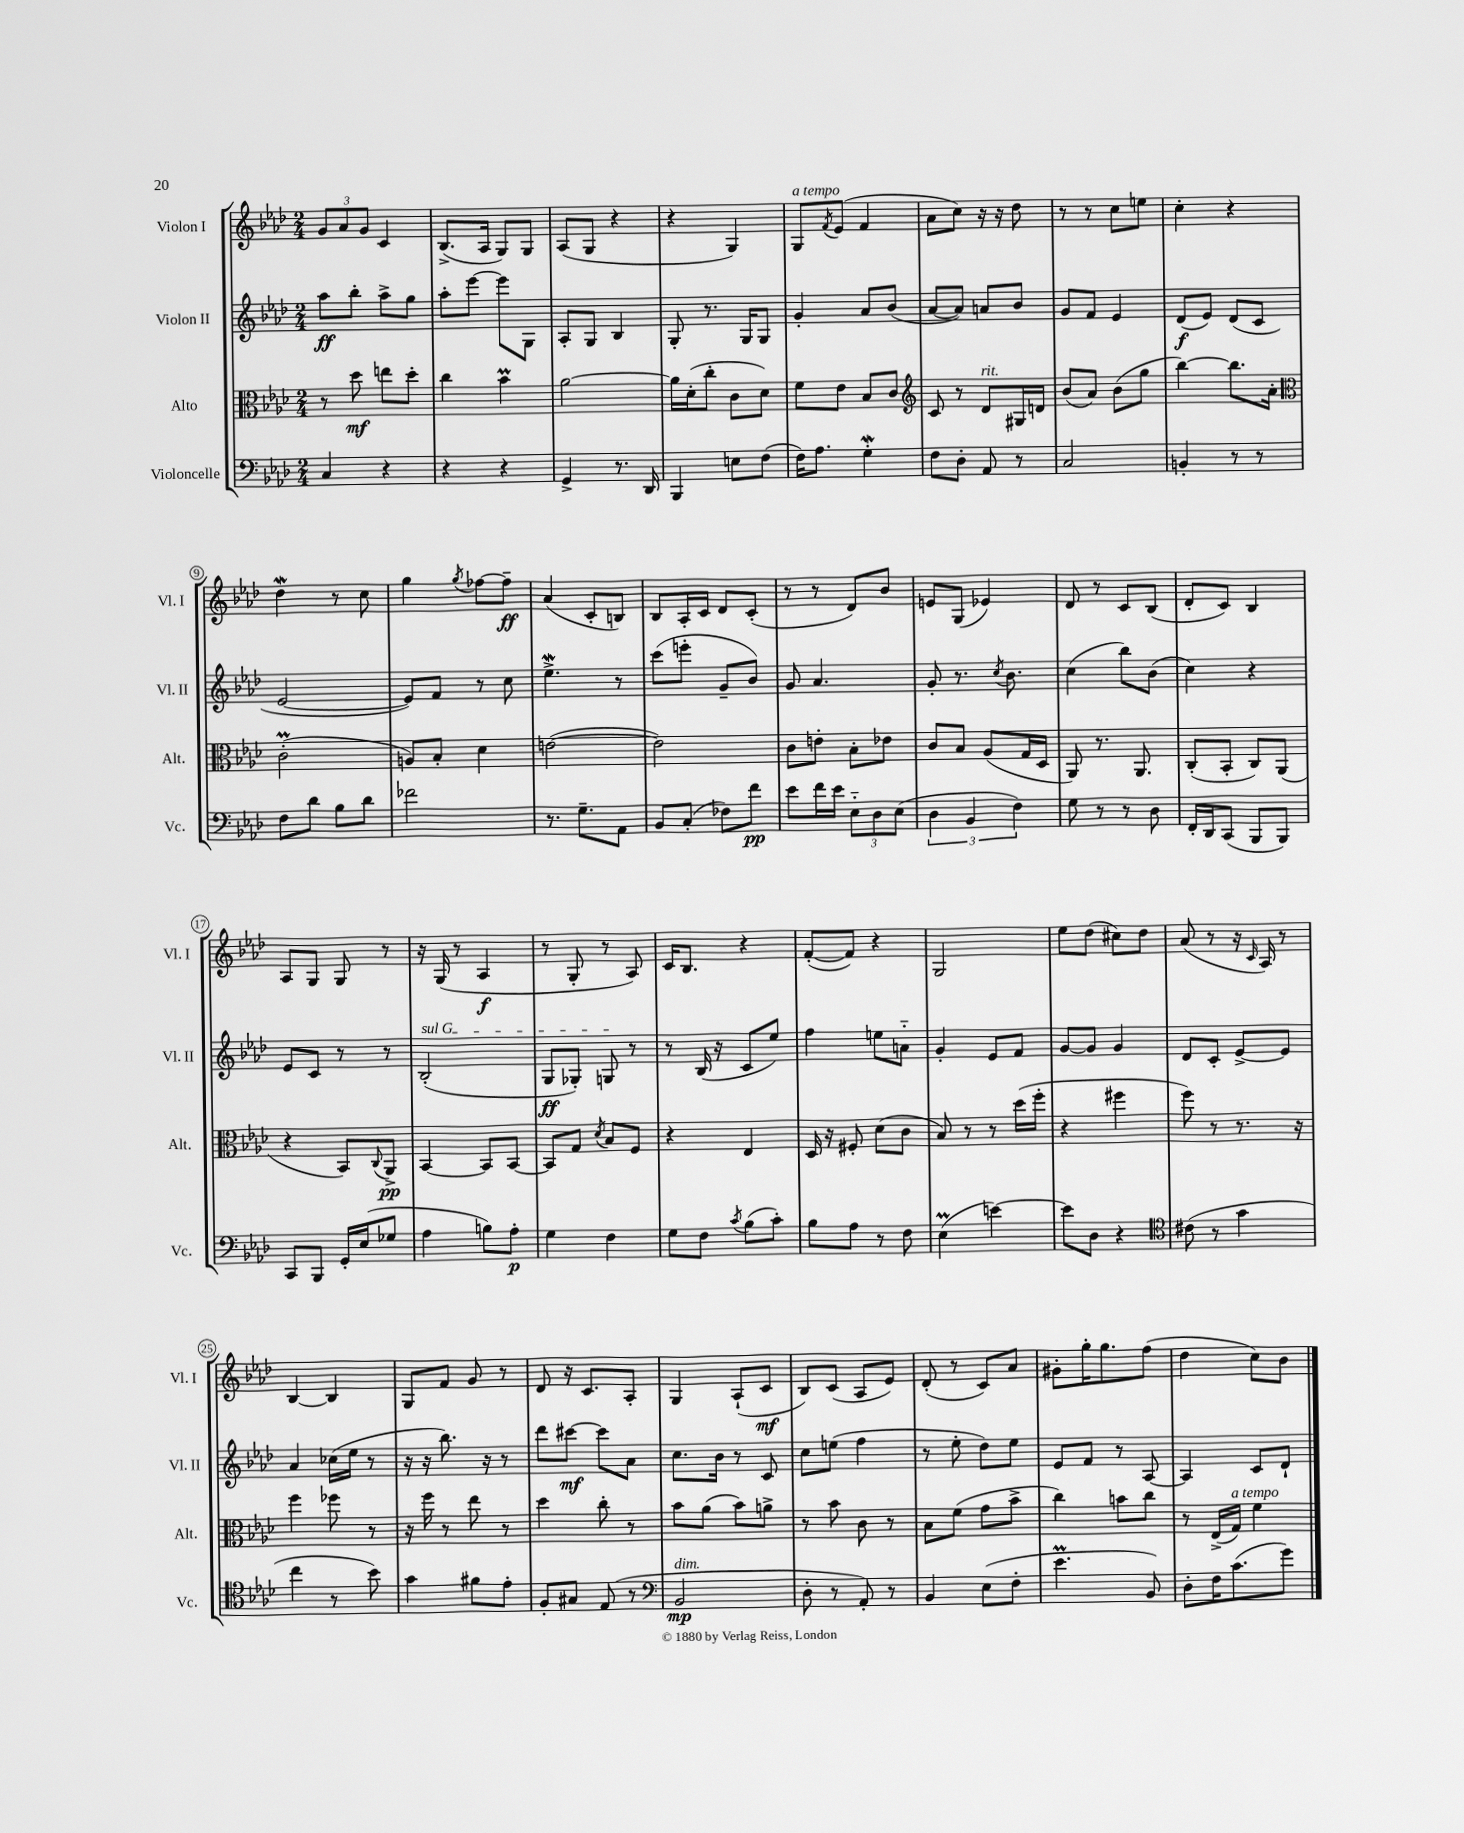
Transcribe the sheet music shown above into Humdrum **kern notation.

**kern	**dynam	**kern	**dynam	**kern	**dynam	**kern	**dynam
*part4	*part4	*part3	*part3	*part2	*part2	*part1	*part1
*staff4	*staff4	*staff3	*staff3	*staff2	*staff2	*staff1	*staff1
*I"Violoncelle	*	*I"Alto	*	*I"Violon II	*	*I"Violon I	*
*I'Vc.	*	*I'Alt.	*	*I'Vl. II	*	*I'Vl. I	*
*clefF4	*	*clefC3	*	*clefG2	*	*clefG2	*
*k[b-e-a-d-]	*	*k[b-e-a-d-]	*	*k[b-e-a-d-]	*	*k[b-e-a-d-]	*
*M2/4	*	*M2/4	*	*M2/4	*	*M2/4	*
=1	=1	=1	=1	=1	=1	=1	=1
4C/	.	8r	.	8aa-\L	ff	12g/L	.
.	.	.	.	.	.	12a-/	.
.	.	8dd-\	mf	8bb-'\J	.	.	.
.	.	.	.	.	.	12g/J	.
4r	.	8een\L	.	8aa-^\L	.	4c/	.
.	.	8dd-'\J	.	8gg\J	.	.	.
=2	=2	=2	=2	=2	=2	=2	=2
4r	.	4cc\	.	8aa-'\L	.	(8.B-^/L	.
.	.	.	.	[8eee-\J	.	.	.
.	.	.	.	.	.	16A-/Jk	.
4r	.	4b-M\	.	8eee-\L]	.	8G/L)	.
.	.	.	.	8G\J	.	8G/J	.
=3	=3	=3	=3	=3	=3	=3	=3
4GG^/	.	[2a-\	.	8A-'/L	.	(8A-/L	.
.	.	.	.	8G/J	.	8G/J	.
8.r	.	.	.	4B-/	.	4r	.
16DD-/	.	.	.	.	.	.	.
=4	=4	=4	=4	=4	=4	=4	=4
4BBB-/	.	16a-\LL]	.	8G'/	.	4r	.
.	.	(16d-'\J	.	.	.	.	.
.	.	8cc'\J	.	8.r	.	.	.
8En\L	.	8c\L	.	.	.	4G/)	.
.	.	.	.	16G/KL	.	.	.
(8F\J	.	8d-\J)	.	8G/J	.	.	.
=5	=5	=5	=5	=5	=5	=5	=5
!	!	!	!	!	!	!LO:TX:a:i:t=a tempo	!
16F\KL)	.	8f\L	.	4g'/	.	8G/L	.
8.A-\J	.	.	.	.	.	.	.
.	.	.	.	.	.	8qf/	.
.	.	8e-\J	.	.	.	(8e-/J	.
4GW'\	.	8B-/L	.	8a-/L	.	4f/	.
.	.	8c/J	.	(8b-/J	.	.	.
=6	=6	=6	=6	=6	=6	=6	=6
*	*	*clefG2	*	*	*	*	*
8F\L	.	8c/	.	[8a-/L	.	8a-\L	.
8D-'\J	.	8r	.	8a-/J])	.	8cc\J)	.
!	!	!LO:TX:a:i:t=rit.	!	!	!	!	!
8AA-/	.	8d-/L	.	8an/L	.	16r	.
.	.	.	.	.	.	16r	.
8r	.	16G#X/L	.	8b-/J	.	8dd-\	.
.	.	16dn/JJ	.	.	.	.	.
=7	=7	=7	=7	=7	=7	=7	=7
2C/	.	(8b-/L	.	8g/L	.	8r	.
.	.	8a-/J)	.	8f/J	.	8r	.
.	.	(8b-\L	.	4e-/	.	8cc\L	.
.	.	8gg\J	.	.	.	8een\J	.
=8	=8	=8	=8	=8	=8	=8	=8
4BBn'/	.	[4bb-\)	.	(8d-/L	f	4cc'\	.
.	.	.	.	8e-/J)	.	.	.
8r	.	8.bb-\L]	.	(8d-/L	.	4r	.
8r	.	.	.	8c/J	.	.	.
.	.	16a-'\Jk	.	.	.	.	.
!!LO:LB:g=z
=9	=9	=9	=9	=9	=9	=9	=9
*	*	*clefC3	*	*	*	*	*
8F\L	.	(2cm'\	.	[2e-/	.	4dd-w\	.
8d-\J	.	.	.	.	.	.	.
8B-\L	.	.	.	.	.	8r	.
8d-\J	.	.	.	.	.	8cc\	.
=10	=10	=10	=10	=10	=10	=10	=10
2f-X\	.	8An/L)	.	8e-/L])	.	4gg\	.
.	.	8B-'/J	.	8f/J	.	.	.
.	.	.	.	.	.	8qgg/	.
.	.	4d-\	.	8r	.	[8ff-X\L	.
.	.	.	.	8cc\	.	8ff-~\J]	ff
=11	=11	=11	=11	=11	=11	=11	=11
8.r	.	([2en\	.	4.ee-W^\	.	(4a-/	.
8.G~\L	.	.	.	.	.	.	.
.	.	.	.	.	.	8c'/L	.
8AA-\J	.	.	.	8r	.	8Bn/J)	.
=12	=12	=12	=12	=12	=12	=12	=12
8BB-/L	.	2e\])	.	(8ccc\L	.	8B-/L	.
(8C'/J	.	.	.	8eeen'\J	.	16A-'/L	.
.	.	.	.	.	.	16c/JJ	.
8F-X\L)	.	.	.	8g~/L	.	8d-/L	.
8f\J	pp	.	.	8b-/J)	.	(8c'/J	.
=13	=13	=13	=13	=13	=13	=13	=13
8e-\L	.	8c\L	.	8g/	.	8r	.
16f\L	.	8en'\J	.	4.a-/	.	8r	.
16e-\JJ	.	.	.	.	.	.	.
12E-\L	.	8B-'\L	.	.	.	8d-/L)	.
12D-\	.	.	.	.	.	.	.
.	.	8e-X\J	.	.	.	8b-/J	.
(12E-\J	.	.	.	.	.	.	.
=14	=14	=14	=14	=14	=14	=14	=14
6D-\	.	8c/L	.	8g'/	.	8en/L	.
.	.	8B-/J	.	8.r	.	(8G/J	.
6BB-/	.	.	.	.	.	.	.
.	.	(8A-/L	.	.	.	4e-X/)	.
.	.	.	.	8qcc/	.	.	.
.	.	.	.	8.b-\	.	.	.
6F\)	.	.	.	.	.	.	.
.	.	16G/L	.	.	.	.	.
.	.	16D-/JJ	.	.	.	.	.
=15	=15	=15	=15	=15	=15	=15	=15
8G\	.	8AA-/)	.	(4cc\	.	8d-/	.
8r	.	8.r	.	.	.	8r	.
8r	.	.	.	8bb-\L)	.	8c/L	.
.	.	8.AA-/	.	.	.	.	.
8D-\	.	.	.	(8b-\J	.	(8B-/J	.
=16	=16	=16	=16	=16	=16	=16	=16
16FF'/LL	.	(8C'/L	.	4cc\)	.	8d-'/L	.
16DD-/J	.	.	.	.	.	.	.
(8CC/J	.	8BB-'/J	.	.	.	8c/J)	.
8BBB-/L	.	8C/L)	.	4r	.	4B-/	.
8BBB-/J)	.	(8AA-/J	.	.	.	.	.
!!LO:LB:g=z
=17	=17	=17	=17	=17	=17	=17	=17
8CC/L	.	4r	.	8e-/L	.	8A-/L	.
8BBB-/J	.	.	.	8c/J	.	8G/J	.
16GG'/LL	.	8BB-/L)	.	8r	.	8G/	.
(16E-/J	.	.	.	.	.	.	.
.	.	8qqC/	.	.	.	.	.
8G-X/J	.	8AA-^/J	pp	8r	.	8r	.
=18	=18	=18	=18	=18	=18	=18	=18
!	!	!	!	!LO:TX:a:i:t=sul G	!	!	!
4A-\	.	[4BB-/	.	(2B-'/	.	16r	.
.	.	.	.	.	.	(16G/	.
.	.	.	.	.	.	8r	.
8Bn\L)	.	8BB-/L]	.	.	.	4A-/	f
8A-'\J	p	[8BB-/J	.	.	.	.	.
=19	=19	=19	=19	=19	=19	=19	=19
4G\	.	8BB-/L]	.	8G/L	ff	8r	.
.	.	8G/J	.	8G-X'/J)	.	8G'/	.
.	.	8qd-/	.	.	.	.	.
4F\	.	8B-/L	.	8Gn/	.	8r	.
.	.	8F/J	.	8r	.	8A-/)	.
=20	=20	=20	=20	=20	=20	=20	=20
8G\L	.	4r	.	8r	.	16c/KL	.
.	.	.	.	.	.	8.B-/J	.
8F\J	.	.	.	(16B-/	.	.	.
.	.	.	.	16r	.	.	.
8qc/	.	.	.	.	.	.	.
(8B-\L	.	4E-/	.	8c/L	.	4r	.
8c'\J)	.	.	.	8ee-/J)	.	.	.
=21	=21	=21	=21	=21	=21	=21	=21
8B-\L	.	16D-/	.	4ff\	.	([8f'/L	.
.	.	16r	.	.	.	.	.
8A-\J	.	8F#X'/	.	.	.	8f/J])	.
8r	.	(8d-\L	.	8een\L	.	4r	.
8F\	.	8c\J	.	8an\J	.	.	.
=22	=22	=22	=22	=22	=22	=22	=22
(4E-M\	.	8B-/)	.	4g'/	.	2G/	.
.	.	8r	.	.	.	.	.
[4en\)	.	8r	.	8e-/L	.	.	.
.	.	(16dd-\LL	.	8f/J	.	.	.
.	.	16ff'\JJ	.	.	.	.	.
=23	=23	=23	=23	=23	=23	=23	=23
8e\L]	.	4r	.	[8g/L	.	8ee-\L	.
8D-\J	.	.	.	8g/J]	.	(8dd-\J	.
4r	.	4ff#X\	.	4g/	.	8cc#X\L)	.
.	.	.	.	.	.	8dd-\J	.
=24	=24	=24	=24	=24	=24	=24	=24
*clefC4	*	*	*	*	*	*	*
(8c#X\	.	8ff\)	.	8d-/L	.	(8a-/	.
8r	.	8r	.	8c'/J	.	8r	.
4g\	.	8.r	.	[8e-^/L	.	16r	.
.	.	.	.	.	.	16qqc/	.
.	.	.	.	.	.	16A-/)	.
.	.	.	.	8e-/J]	.	8r	.
.	.	16r	.	.	.	.	.
!!LO:LB:g=z
=25	=25	=25	=25	=25	=25	=25	=25
4cc\	.	4ff\	.	4a-/	.	[4B-/	.
8r	.	8ff-X\	.	(16cc-X\LL	.	4B-/]	.
.	.	.	.	16ee-\JJ	.	.	.
8b-\)	.	8r	.	8r	.	.	.
=26	=26	=26	=26	=26	=26	=26	=26
4g\	.	16r	.	16r	.	8G/L	.
.	.	16ff\	.	16r	.	.	.
.	.	8r	.	8.bb-\)	.	8f/J	.
8f#X\L	.	8ee-\	.	.	.	8g/	.
.	.	.	.	16r	.	.	.
8e-'\J	.	8r	.	8r	.	8r	.
=27	=27	=27	=27	=27	=27	=27	=27
8F'/L	.	4dd-\	.	8ddd-\L	.	8d-/	.
8G#X/J	.	.	.	[8ccc#X\J	mf	16r	.
.	.	.	.	.	.	8.c/L	.
(8E-/	.	8cc'\	.	8ccc#\L]	.	.	.
8r	.	8r	.	8a-\J	.	8A-'/J	.
=28	=28	=28	=28	=28	=28	=28	=28
*clefF4	*	*	*	*	*	*	*
!LO:TX:a:i:t=dim.	!	!	!	!	!	!	!
2BB-/	mp	8b-\L	.	8.cc\L	.	4G/	.
.	.	(8a-\J	.	.	.	.	.
.	.	.	.	16b-\Jk	.	.	.
.	.	8b-\L)	.	8r	.	(8A-`/L	.
.	.	8an^\J	.	8c/	.	8c/J	mf
=29	=29	=29	=29	=29	=29	=29	=29
8D-'\	.	8r	.	8cc\L	.	8B-/L)	.
8r	.	8b-\	.	(8een\J	.	(8c/J	.
8AA-'/)	.	8c\	.	4ff\	.	8A-/L	.
8r	.	8r	.	.	.	8e-/J)	.
=30	=30	=30	=30	=30	=30	=30	=30
4BB-/	.	8B-\L	.	8r	.	(8d-'/	.
.	.	(8f\J	.	8ee-'\	.	8r	.
(8E-\L	.	8g\L	.	8dd-\L)	.	8c/L)	.
8F'\J	.	8b-^\J	.	8ee-\J	.	8a-/J	.
=31	=31	=31	=31	=31	=31	=31	=31
4.e-M\	.	4cc\)	.	8e-/L	.	8g#X'\L	.
.	.	.	.	8f/J	.	16gg'\K	.
.	.	.	.	.	.	8.gg\	.
.	.	8bn\L	.	8r	.	.	.
8BB-/)	.	8cc\J	.	[8A-/	.	(8ff\J	.
=32	=32	=32	=32	=32	=32	=32	=32
8D-'\L	.	8r	.	4A-/]	.	4dd-\	.
16F\K	.	(16E-^/LL	.	.	.	.	.
!	!	!LO:TX:a:i:t=a tempo	!	!	!	!	!
(8.c\	.	16G/JJ)	.	.	.	.	.
.	.	4f\	.	8c/L	.	8cc\L)	.
8g\J)	.	.	.	8d-`/J	.	8b-\J	.
==	==	==	==	==	==	==	==
*-	*-	*-	*-	*-	*-	*-	*-
